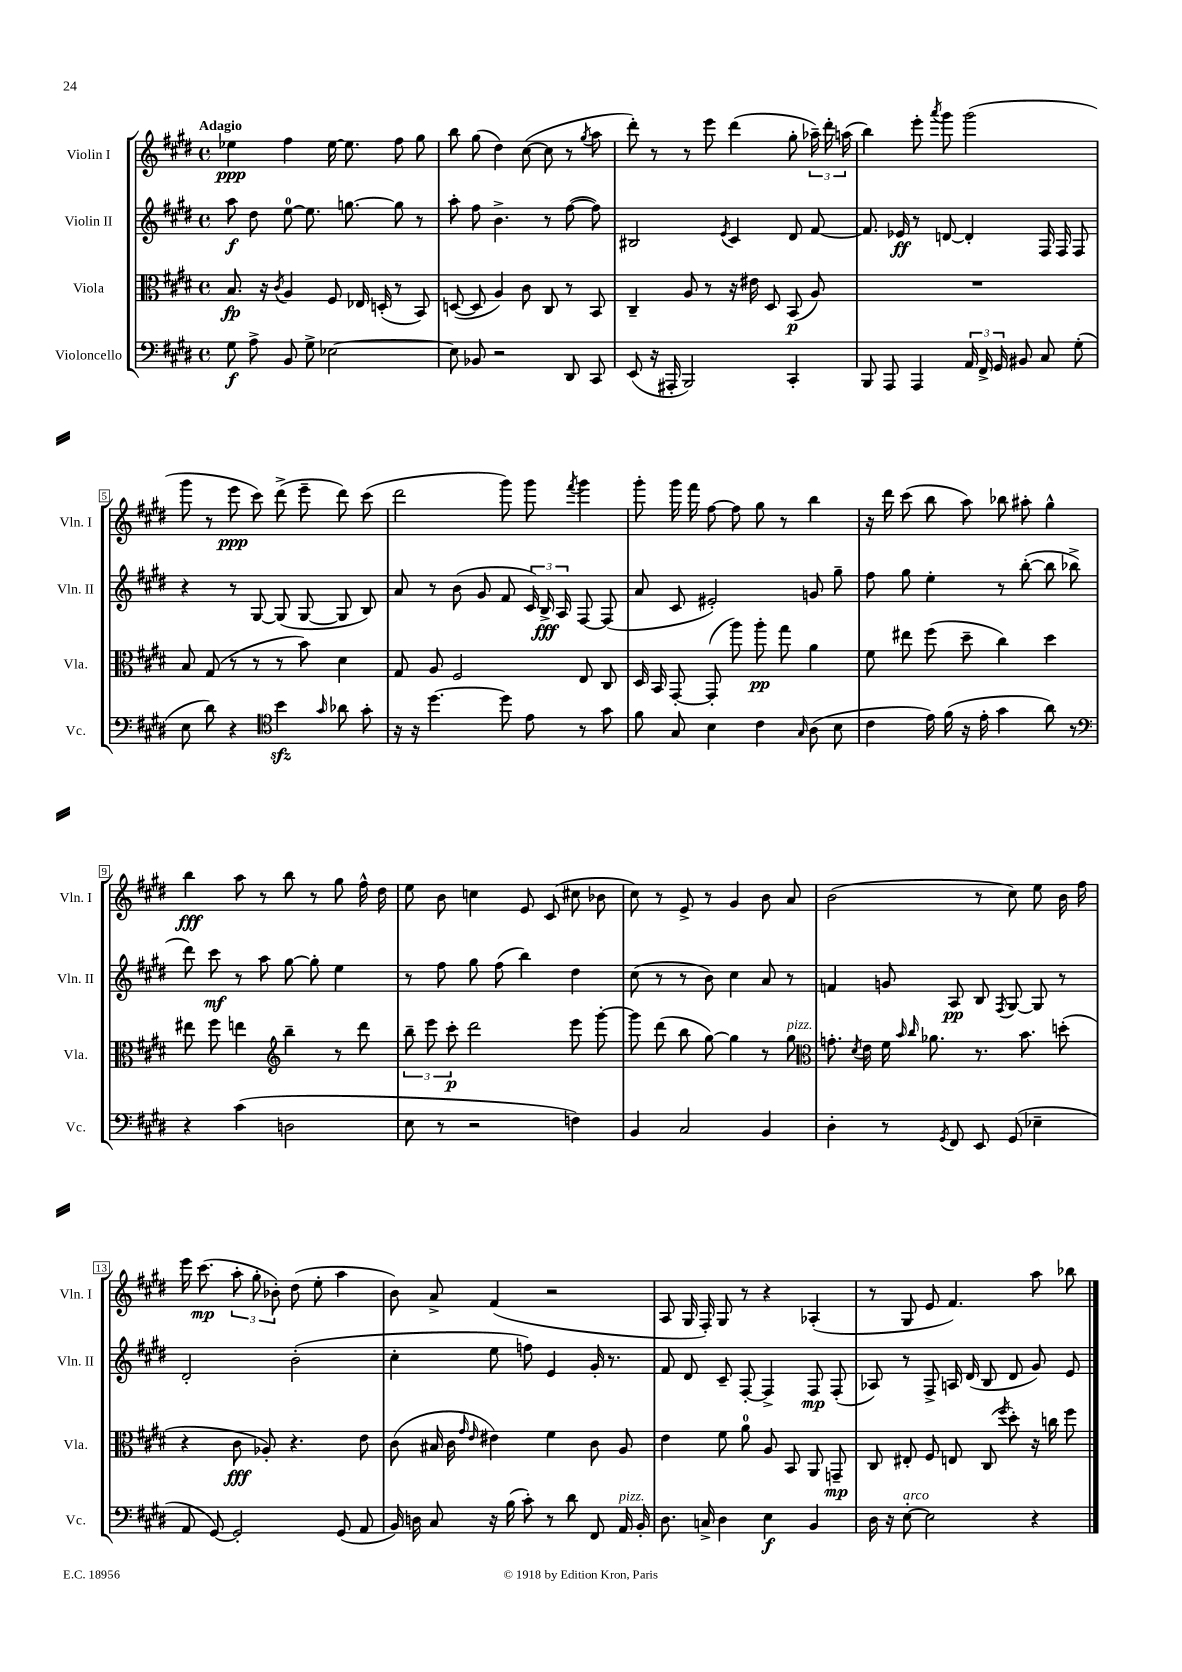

**kern	**kern	**kern	**kern
*staff4	*staff3	*staff2	*staff1
*clefF4	*clefC3	*clefG2	*clefG2
*k[f#c#g#d#]	*k[f#c#g#d#]	*k[f#c#g#d#]	*k[f#c#g#d#]
*M4/4	*M4/4	*M4/4	*M4/4
*met(c)	*met(c)	*met(c)	*met(c)
8G#\	8.B/	8aa\	4ee-\
8A^\	.	8dd#\	.
.	16r	.	.
.	8qc#/	.	.
8BB/	4A/	[8ee\	4ff#\
8G#^\	.	8.ee\]	.
[2E-\	8F#/	.	[16ee-\
.	.	[8.gg\	8.ee-\]
.	16E-/	.	.
.	(16D'/	.	.
.	8r	8gg\]	8ff#\
.	8BB/)	8r	8gg#\
=	=	=	=
8E-\]	([8D/	8aa'\	8bb\
8BB-/	8D/]	8ff#\	(8gg#\
2r	4A/)	4.b^\	4dd#\)
.	8c#\	.	([8cc#\
.	8C#/	8r	8cc#\]
8DD#/	8r	([8ff#\	8r
.	.	.	8qgg#/
8CC#/	8BB/	8ff#\])	8aa\
=	=	=	=
(8EE/	4C#~/	2B#/	8ddd#'\)
16r	.	.	8r
16AAA#'/	.	.	.
2BBB/)	8A/	.	8r
.	8r	.	8eee\
.	.	8qe/	.
.	16r	4c#/	(4ddd#\
.	16e#\	.	.
.	8D#/	.	.
4CC#'/	(8BB/	8d#/	8gg#'\
.	8A/)	[8f#/	24aa-~\)
.	.	.	24ddd#'\
.	.	.	(24aa\
=	=	=	=
8BBB/	1r	8.f#/]	4bb\)
8AAA/	.	.	.
.	.	16e-/	.
4AAA/	.	8r	8eee'\
.	.	.	8qaaa/
.	.	[8d/	8ggg#\
24AA/	.	4d'/]	(2ggg#\
24FF#^/	.	.	.
24GG#/	.	.	.
8BB#/	.	.	.
8C#/	.	16F#/	.
.	.	16F#/	.
(8G#'\	.	8F#/	.
=	=	=	=
8E\	8B/	4r	8ggg#\
8d#\)	(8G#/	.	8r
4r	8r	8r	8eee\
.	8r	[8G#/	8ccc#\)
*clefC4	*	*	*
4b\	8r	(8G#/]	(8ddd#^\
.	8b\)	[8G#/	8eee~\
16qqg#/	.	.	.
8a-\	4d#\	8G#/]	8ddd#\)
8g#'\	.	8B/)	(8ccc#\
=	=	=	=
16r	8G#/	8a/	2ddd#\
16r	.	.	.
[4.dd#\	8A/	8r	.
.	2F#/	(8b\	.
.	.	8g#/	.
8dd#\]	.	8f#/	8ggg#\)
8e\	.	24c#/)	8ggg#\
.	.	24B^/	.
.	.	24A/	.
.	.	.	8qfff#/
8r	8E/	[8F#/	4ggg#\
8g#\	8C#/	(8F#/]	.
=	=	=	=
8f#\	16D#/	8a/	8ggg#'\
.	16BB/	.	.
8G#/	[8GG#'/	8c#/	16ggg#\
.	.	.	16fff#\
4B\	(8GG#'/]	2e#'/)	[8ff#\
.	8aa\)	.	8ff#\]
4c#\	8aa'\	.	8gg#\
.	8gg#\	.	8r
16qqG#/	.	.	.
(8A\	4a\	8g/	4bb\
8B\	.	8gg#~\	.
=	=	=	=
4c#\	8f#\	8ff#\	16r
.	.	.	16ddd#\
.	8ee#\	8gg#\	(8ccc#\
16e\)	(8ff#\	4ee'\	8bb\
(16f#\	.	.	.
16r	8dd#~\	.	8aa\)
16e'\	.	.	.
4g#\	4cc#\)	8r	8bb-\
.	.	([8bb'\	8aa#'\
8a\)	4dd#\	8bb\]	4gg#^^\
8r	.	8bb-^\	.
=	=	=	=
*clefF4	*	*	*
4r	8ee#\	8ddd#\)	4bb\
.	8ff#\	8ccc#\	.
(4c#\	4ee\	8r	8aa\
.	.	8aa\	8r
*	*clefG2	*	*
2D\	4bb~\	[8gg#\	8bb\
.	.	8gg#'\]	8r
.	8r	4ee\	8gg#\
.	8ddd#\	.	16ff#^^\
.	.	.	16dd#\
=	=	=	=
8E\	12bb~\	8r	8ee\
.	12eee\	.	.
8r	.	8ff#\	8b\
.	12ccc#'\	.	.
2r	2ddd#\	8gg#\	4cc\
.	.	(8ff#\	.
.	.	4bb\)	8e/
.	.	.	(8c#/
4F\)	8eee\	4dd#\	8cc#\
.	[8ggg#'\	.	8b-\
=	=	=	=
4BB/	8ggg#\]	(8cc#\	8cc#\)
.	(8ddd#\	8r	8r
2C#/	8bb\	8r	8e^/
.	[8gg#\)	8b\)	8r
.	4gg#\]	4cc#\	4g#/
4BB/	8r	8a/	8b\
.	8gg#\	8r	8a/
=	=	=	=
*	*clefC3	*	*
4D#'\	8.g'\	4f/	(2b\
.	8qd#/	.	.
.	16e\	.	.
8r	16f#\	8g/	.
.	16qqb/	.	.
.	16qqcc#/	.	.
.	8.a-\	.	.
8qGG#/	.	.	.
8FF#/	.	8A/	.
8EE/	8.r	8B/	8r
.	.	8qF#/	.
(8GG#/	.	[8G#/	8cc#\)
.	8.b\	.	.
4E-~\	.	8G#/]	8ee\
.	(8dd'\	8r	16b\
.	.	.	16ff#\
=	=	=	=
8AA/	4r	2d#'/	16eee\
.	.	.	(8.ccc#\
[8GG#/)	.	.	.
2GG#'/]	8c#\	.	12aa'\
.	.	.	12gg#'\
.	8A-'/)	.	.
.	.	.	12b-'\)
.	4.r	(2b'\	(8dd#\
.	.	.	8ee'\
(8GG#/	.	.	4aa\
8AA/	8e\	.	.
=	=	=	=
16BB/)	(8c#\	4cc#'\	8b\)
16D\	.	.	.
8C#/	16B#/	.	8a^/
.	16c#\	.	.
.	16qqg#/	.	.
.	16qqe/	.	.
16r	4e#\)	8ee\	(4f#/
(16B\	.	.	.
8c#'\)	.	8ff\)	.
8r	4f#\	4e/	2r
8d#\	.	.	.
8FF#/	8c#\	16g#'/	.
.	.	8.r	.
16AA/	8A/	.	.
16BB'/	.	.	.
=	=	=	=
8.D#\	4e\	8f#/	8A/
.	.	8d#/	16G#/
16C^/	.	.	16F#'/)
4D#\	8f#\	8c#~/	8G#/
.	8a\	[8F#'/	8r
4E\	8A/	4F#^/]	4r
.	8BB/	.	.
4BB/	8AA/	8F#/	(4A-'/
.	8GG~/	(8F#'/	.
=	=	=	=
16D#\	8C#/	8A-/)	8r
16r	.	.	.
[8E'\	8E#'/	8r	8G#/
2E\]	8F#/	8F#^/	8e/
.	8E/	16A/	4.f#/)
.	.	(16d#/	.
.	(8C#/	8B/	.
.	8qff#/	.	.
.	8dd#'\)	8d#/	.
4r	16r	8g#/)	8aa\
.	16cc\	.	.
.	8ff#\	8e/	8bb-\
==	==	==	==
*-	*-	*-	*-
